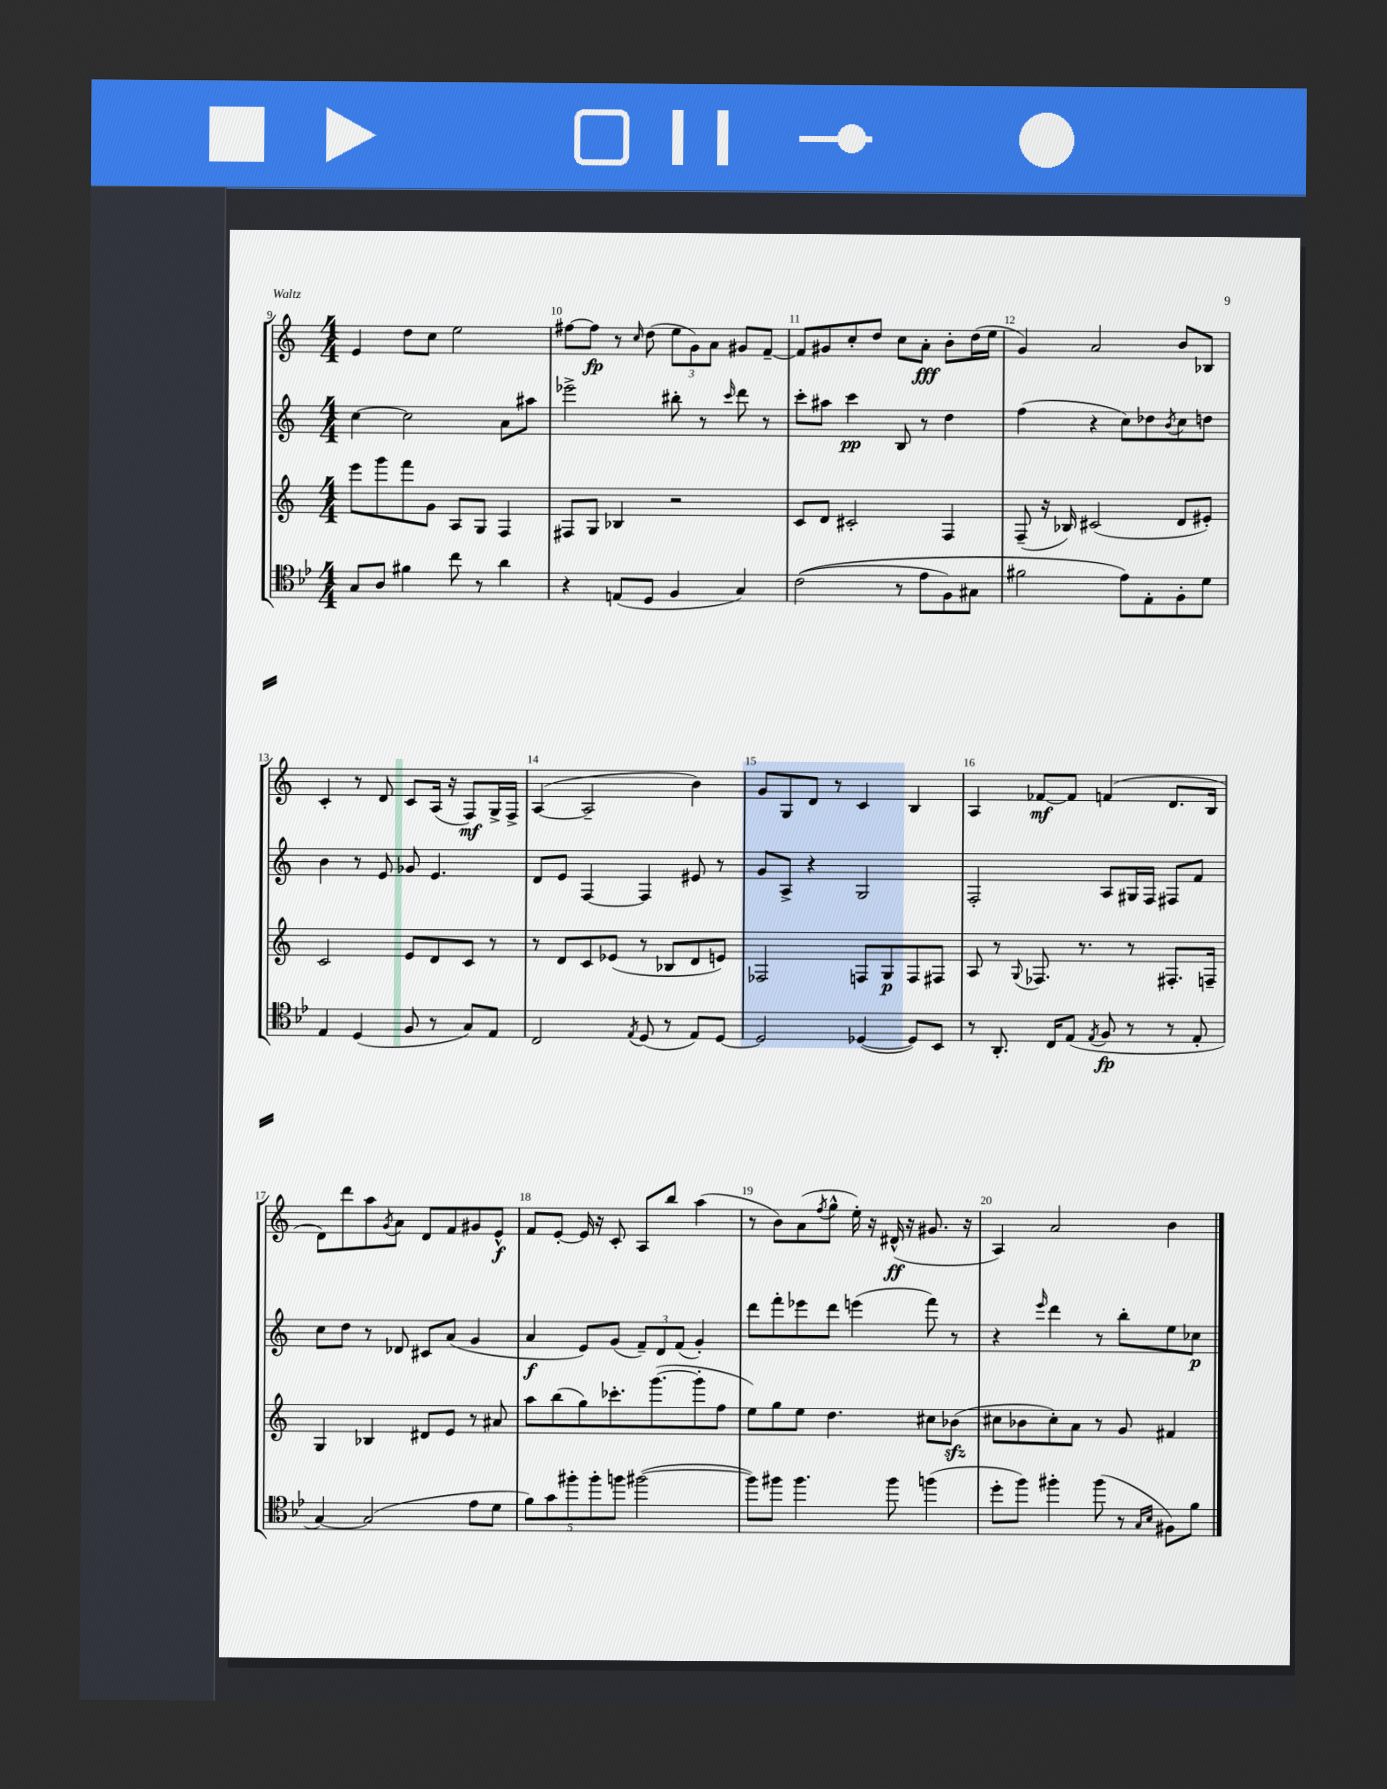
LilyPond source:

<<
\new StaffGroup <<
\new Staff = "s0" {
    \clef treble \key c \major \numericTimeSignature \time 4/4
    e'4 d''8 c''8 e''2 |
    fis''8~ fis''8\fp r8 \grace { c''16 } d''8( \tuplet 3/2 { e''8 g'8) a'8 } gis'8 f'8~-- |
    f'8 gis'8 c''8-. d''8 c''8 a'8-.\fff b'8-. d''16( e''16 |
    g'4) a'2 b'8 bes8 |
    c'4-. r8 d'8 c'8 a16( r16 f8\mf) g16-> f16-> |
    a4~( a2-- b'4) |
    g'8 g8 d'8 r8 c'4 b4 |
    a4 fes'8~\mf fes'8 f'4( d'8. b16 |
    d'8) d'''8 a''8 \acciaccatura { g'8 } a'8 d'8 f'8 gis'8 e'8-^\f |
    f'8 e'8~-. e'16 r16 c'8-. a8 b''8 a''4( |
    r8 b'8) a'8( \acciaccatura { f''8 } g''8-^ e''16-.) r16 dis'16-^\ff( r16 gis'8. r16 |
    a4) a'2 b'4 \bar "|." |
}
\new Staff = "s1" {
    \clef treble \key c \major \numericTimeSignature \time 4/4
    c''4~ c''2 a'8 ais''8 |
    ees'''2-> bis''8-. r8 \grace { c'''16 } d'''8 r8 |
    c'''8-. ais''8 c'''4\pp b8 r8 d''4 |
    f''4( r4 c''8) des''8 \acciaccatura { b'8 } c''8 d''8 |
    b'4 r8 e'8 ges'8 e'4. |
    d'8 e'8 f4~ f4 eis'8 r8 |
    g'8 a8-> r4 g2 |
    f2-. a8 gis16 f16 fis8 f'8 |
    c''8 d''8 r8 des'8 cis'8 a'8( g'4 |
    a'4\f e'8) g'8( \tuplet 3/2 { f'8--) d'8 f'8( } g'4-.) |
    d'''8 f'''8-. ees'''8 d'''8 e'''4( f'''8) r8 |
    r4 \grace { e'''16 } d'''4 r8 b''8-. e''8 ces''8\p \bar "|." |
}
\new Staff = "s2" {
    \clef treble \key c \major \numericTimeSignature \time 4/4
    e'''8 g'''8 f'''8 g'8 a8 g8 f4 |
    fis8 g8 bes4 r2 |
    c'8 d'8 cis'2-. f4 |
    f8--( r16 bes16) cis'2( d'8 eis'8-.) |
    c'2 e'8 d'8 c'8 r8 |
    r8 d'8 c'8 ees'8( r8 bes8 d'8 e'8) |
    fes2 f8 g8\p f8 fis8 |
    a8 r8 \appoggiatura { g8 } fes8. r8. r8 fis8.-. f16-- |
    g4 bes4 dis'8 e'8 r8 ais'8 |
    a''8 b''8( g''8) ces'''8.-. g'''8.~( g'''8-. f''8 |
    e''8) g''8 e''8 d''4. cis''8 bes'8\sfz( |
    cis''8 bes'8 cis''8-.) a'8 r8 g'8 fis'4 \bar "|." |
}
\new Staff = "s3" {
    \clef tenor \key bes \major \numericTimeSignature \time 4/4
    g8 a8 fis'4 c''8 r8 a'4 |
    r4 e8( d8 f4 g4) |
    c'2(\( r8 ees'8 f8) gis8 |
    fis'2 ees'8\) ees8-. f8-. d'8 |
    ees4 d4( f8 r8 g8) ees8 |
    c2 \acciaccatura { ees8 } d8( r8 ees8) d8~ |
    d2 des4~( des8) bes,8 |
    r8 a,8.-. c16 ees8( \acciaccatura { ees8 } f8\fp r8 r8 ees8-. |
    g4~) g2( ees'8 d'8 |
    \tuplet 5/4 { f'8) g'8 fis''8-. fis''8-. f''8 } fis''2~( |
    fis''8) fis''8 fis''4. fis''8 f''4( |
    d''8-. f''8) fis''4-. fis''8( r8 \grace { g16 bes16 } fis8) f'8 \bar "|." |
}
>>
>>
\layout { \context { \Score currentBarNumber = #9 \override BarNumber.break-visibility = ##(#f #t #t) barNumberVisibility = #all-bar-numbers-visible } }
